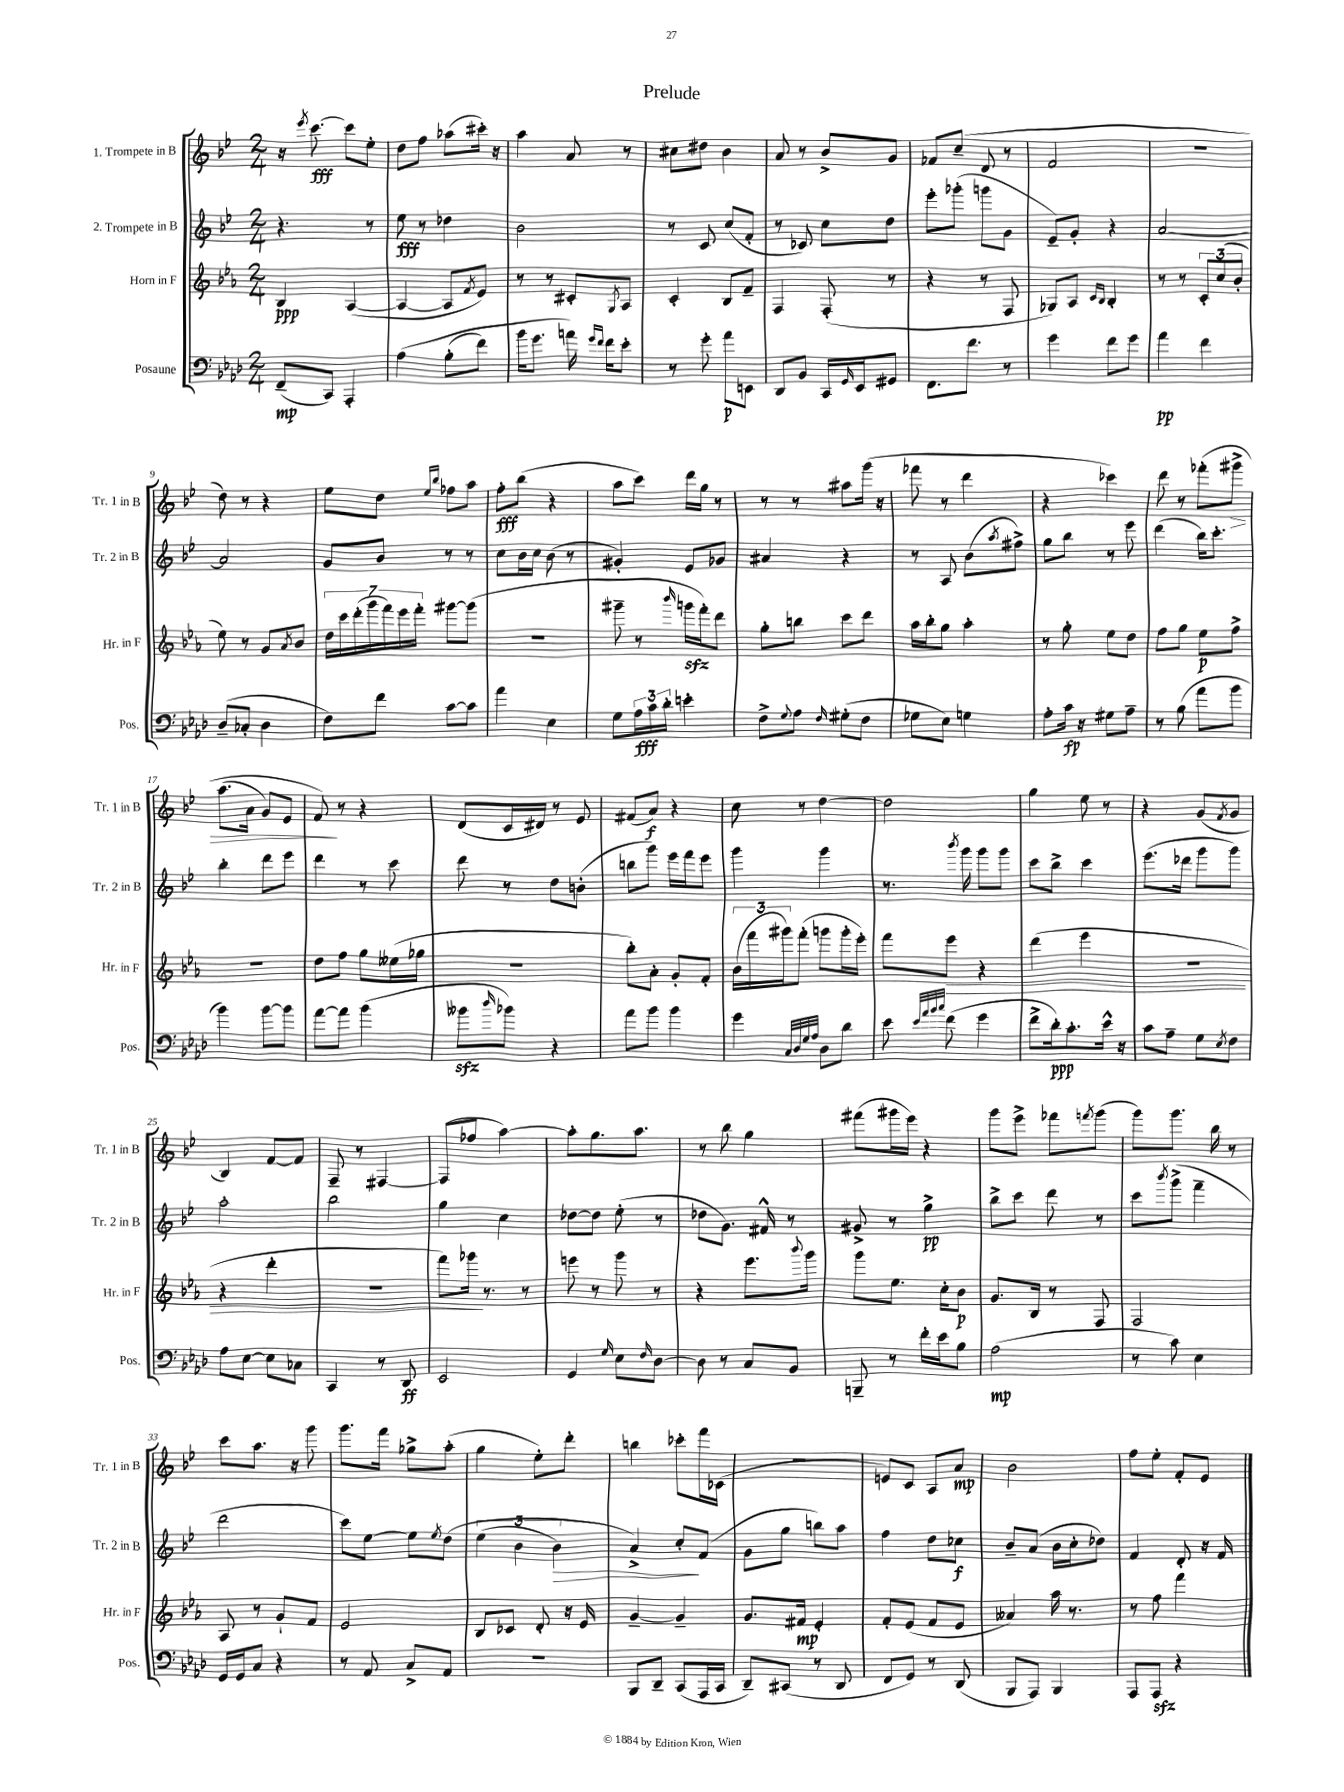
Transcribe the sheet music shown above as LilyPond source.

\header { title = "Prelude" }
<<
\new StaffGroup <<
\new Staff = "s0" \with { instrumentName = "1. Trompete in B" shortInstrumentName = "Tr. 1 in B" } {
    \clef treble \key bes \major \numericTimeSignature \time 2/4
    r16 \acciaccatura { ees'''8 } c'''8.~\fff c'''8 ees''8-. |
    d''8 f''8 aes''8( cis'''16-.) r16 |
    a''4 a'8 r8 |
    cis''8 dis''8 bes'4 |
    a'8 r8 bes'8-> g'8 |
    fes'8 c''8--( d'8 r8 |
    f'2 |
    r2 |
    d''8) r8 r4 |
    ees''8 d''8 \grace { ees''16 bes''16 } fes''8 a''8 |
    f''8-.\fff bes''8( r4 |
    a''8 c'''8) d'''16 g''16 r8 |
    r8 r8 ais''8 g'''16( r16 |
    fes'''8 r8 d'''4 |
    r4 ces'''4) |
    d'''8 r8 fes'''8-.\( gis'''8->\> |
    a''8.( a'16 g'8) ees'8 |
    f'8\!\) r8 r4 |
    d'8( c'16 dis'16) r8 ees'8 |
    fis'8( a'8\f) r4 |
    c''8 r8 d''4~ |
    d''2 |
    g''4 ees''8 r8 |
    r4 g'8( \acciaccatura { f'8 } g'8 |
    bes4) f'8~ f'8 |
    f8-- r8 fis4~ |
    fis8( fes''8 a''4~) |
    a''8-. g''8. a''8. |
    r8 bes''8 g''4 |
    fis'''8( gis'''16 ees'''16) r4 |
    g'''8 ees'''8-> fes'''8 \acciaccatura { f'''8 } g'''8( |
    g'''8) g'''8. bes''16 r8 |
    c'''8 a''8. r16 g'''8 |
    g'''8. f'''16 ges''8-> a''8-.( |
    g''4 ees''8-.) d'''8-. |
    b''4 ces'''8-. f'''16 ces'16( |
    R2 |
    e'8) c'8 a8 a'8\mp |
    bes'2 |
    f''8 ees''8-. f'8-. ees'8 \bar "|." |
}
\new Staff = "s1" \with { instrumentName = "2. Trompete in B" shortInstrumentName = "Tr. 2 in B" } {
    \clef treble \key bes \major \numericTimeSignature \time 2/4
    r4. r8 |
    ees''8\fff r8 des''4 |
    bes'2 |
    r8 c'8 c''8( f'8-. |
    r8 ces'8) c''8 d''8 |
    ees'''8-. ges'''8-.( g'''8 g'8 |
    ees'8--) g'8-. r4 |
    a'2~ |
    a'2 |
    g'8 bes'8 r8 r8 |
    c''8 bes'16 c''16 bes'8( r8 |
    gis'4-.) ees'8 ges'8 |
    ais'4 r4 |
    r8 a8 bes'8( \acciaccatura { a''8 } fis''8->) |
    g''8 bes''8 r8 ees'''8 |
    d'''4( bes''16) c'''8.-. |
    bes''4-. d'''8 ees'''8 |
    d'''4 r8 c'''8 |
    d'''8 r8 d''8 b'8-.( |
    b''8 g'''8) ees'''16 f'''16 ees'''8 |
    g'''4 g'''4 |
    r8. \acciaccatura { bes'''8 } g'''16 g'''8 g'''8 |
    c'''8 bes''8-> c'''4 |
    ees'''8.( des'''16 g'''8 g'''8) |
    a''2-. |
    bes''2 |
    g''4 c''4 |
    des''8~ des''8 ees''8-.( r8 |
    des''8 g'8.) fis'16-^ r8 |
    gis'8-> r8 g''4->\pp |
    bes''8-> c'''8 d'''8 r8 |
    c'''8 \acciaccatura { bes'''8 } g'''8->( f'''4-- |
    d'''2 |
    c'''8) ees''8~ ees''8 \acciaccatura { ees''8 } d''8\( |
    \tuplet 3/2 { ees''4( bes'4 bes'4\>) } |
    a'4->\) c''8-.\! f'8( |
    g'8 g''8 b''8) a''8 |
    f''4 d''8 ces''8\f |
    bes'8-- a'8( bes'16 c''16-. des''8) |
    f'4 d'8-. r16 f'16 \bar "|." |
}
\new Staff = "s2" \with { instrumentName = "Horn in F" shortInstrumentName = "Hr. in F" } {
    \clef treble \key ees \major \numericTimeSignature \time 2/4
    bes4\ppp aes4~( |
    aes4~ aes8 \acciaccatura { f'8 } ees'8) |
    r8 r8 cis'8-. \acciaccatura { g8 } aes8 |
    c'4-. bes8 f'8-- |
    f4 f8-.( r8 |
    r4 r8 f8 |
    ges8) aes8 \grace { c'16 bes16 } bes4-. |
    r8 r8 \tuplet 3/2 { c'8-. c''8( bes'8-. } |
    ees''8) r8 g'8 \acciaccatura { aes'8 } bes'8 |
    \tuplet 7/4 { d''16 c'''16 d'''16-.( g'''16 f'''16) ees'''16 f'''16-. } gis'''8~ gis'''8( |
    r2 |
    gis'''8-- r8 \grace { bes'''16 } g'''16\sfz f'''16-.) d'''8 |
    g''8-. b''8 c'''8 d'''8 |
    aes''16 bes''16-. g''8 aes''4-. |
    r8 g''8-. ees''8 d''8 |
    f''8 g''8 ees''8\p f''8-> |
    r2 |
    d''8 f''8 g''8 eeses''16( ges''16 |
    R2 |
    bes''8-.) aes'8-. g'8-. f'8-. |
    \tuplet 3/2 { bes'16( f'''16 gis'''16) } f'''8-.( g'''8 g'''16-. ees'''16-.) |
    f'''8 ees'''8\> r4 |
    d'''4( ees'''4 |
    R2 |
    r4 d'''4-. |
    r2 |
    f'''8) ges'''16\! r8. r8 |
    e'''8 r8 g'''8 r8 |
    r4 ees'''8. \appoggiatura { bes'''8 } g'''16 |
    g'''8 ees''8. c''16-. bes'8\p |
    g'8. bes16 r8 f8 |
    f2 |
    aes8 r8 g'8-! f'8 |
    ees'2 |
    bes8 ces'8 d'8-. r16 ees'16 |
    g'4~-- g'4-- |
    g'8. fis'16\mp ees'4-. |
    f'8-. ees'8( f'8 ees'8 |
    aeses'4) aes''16 r8. |
    r8 f''8 f'''4 \bar "|." |
}
\new Staff = "s3" \with { instrumentName = "Posaune" shortInstrumentName = "Pos." } {
    \clef bass \key aes \major \numericTimeSignature \time 2/4
    f,8--\mp( c,8) aes,,4-. |
    aes4\( bes8-.( f'8) |
    bes'16 g'8. a'16\) \grace { g'16 f'16 } f'16 ees'8-. |
    r8 g'8-. aes'8\p e,8 |
    des,8 bes,8 c,16 \grace { g,16 } ees,16 gis,8 |
    f,8. f'8. r8 |
    g'4 f'8 g'8 |
    aes'4\pp f'4 |
    des8--( ces8-. des4 |
    f8) f'8 c'8~ c'8 |
    aes'4 ees4 |
    g8 \tuplet 3/2 { aes16\fff c'16 des'16-. } e'4-. |
    f8-> \appoggiatura { g8 } aes8 \grace { f16 } gis8-.( f8 |
    ges8 ees8) g4 |
    aes8-. c'16\fp r16 gis8 aes8-- |
    r8 bes8( aes'8 bes'8 |
    bes'4) bes'8~ bes'8 |
    aes'8~ aes'8 bes'4( |
    beses'8\sfz \grace { des''16 } bes'8) r4 |
    aes'8 bes'8 bes'4 |
    g'4 \grace { c32 des32 g32 aes32 } des8 des'8 |
    ees'8 \grace { ees'32 aes'32 bes'32 c''32 } f'8( g'4 |
    f'8-> des'16-.\ppp) c'8.-. ees'16-^ r16 |
    c'8 aes8-- g8 \acciaccatura { ees8 } f8 |
    aes8 ees8~ ees8 ces8 |
    c,4 r8 des,8\ff |
    ees,2 |
    g,4 \grace { g16 } ees8 \grace { f16 } des8~ |
    des8 r8 c8 bes,8 |
    b,,8-- r8 f'16-. ees'16 bes8 |
    aes2\mp( |
    r8 c'8) ees4 |
    g,16 g,16 c8 r4 |
    r8 aes,8 c8-> aes,8 |
    R2 |
    bes,,8 des,8-- c,8( aes,,16 c,16 |
    des,8--) cis,8( r8 des,8 |
    f,8 g,8) r8 des,8( |
    bes,,8 aes,,8) bes,,4 |
    aes,,8 aes,,8\sfz r4 \bar "|." |
}
>>
>>
